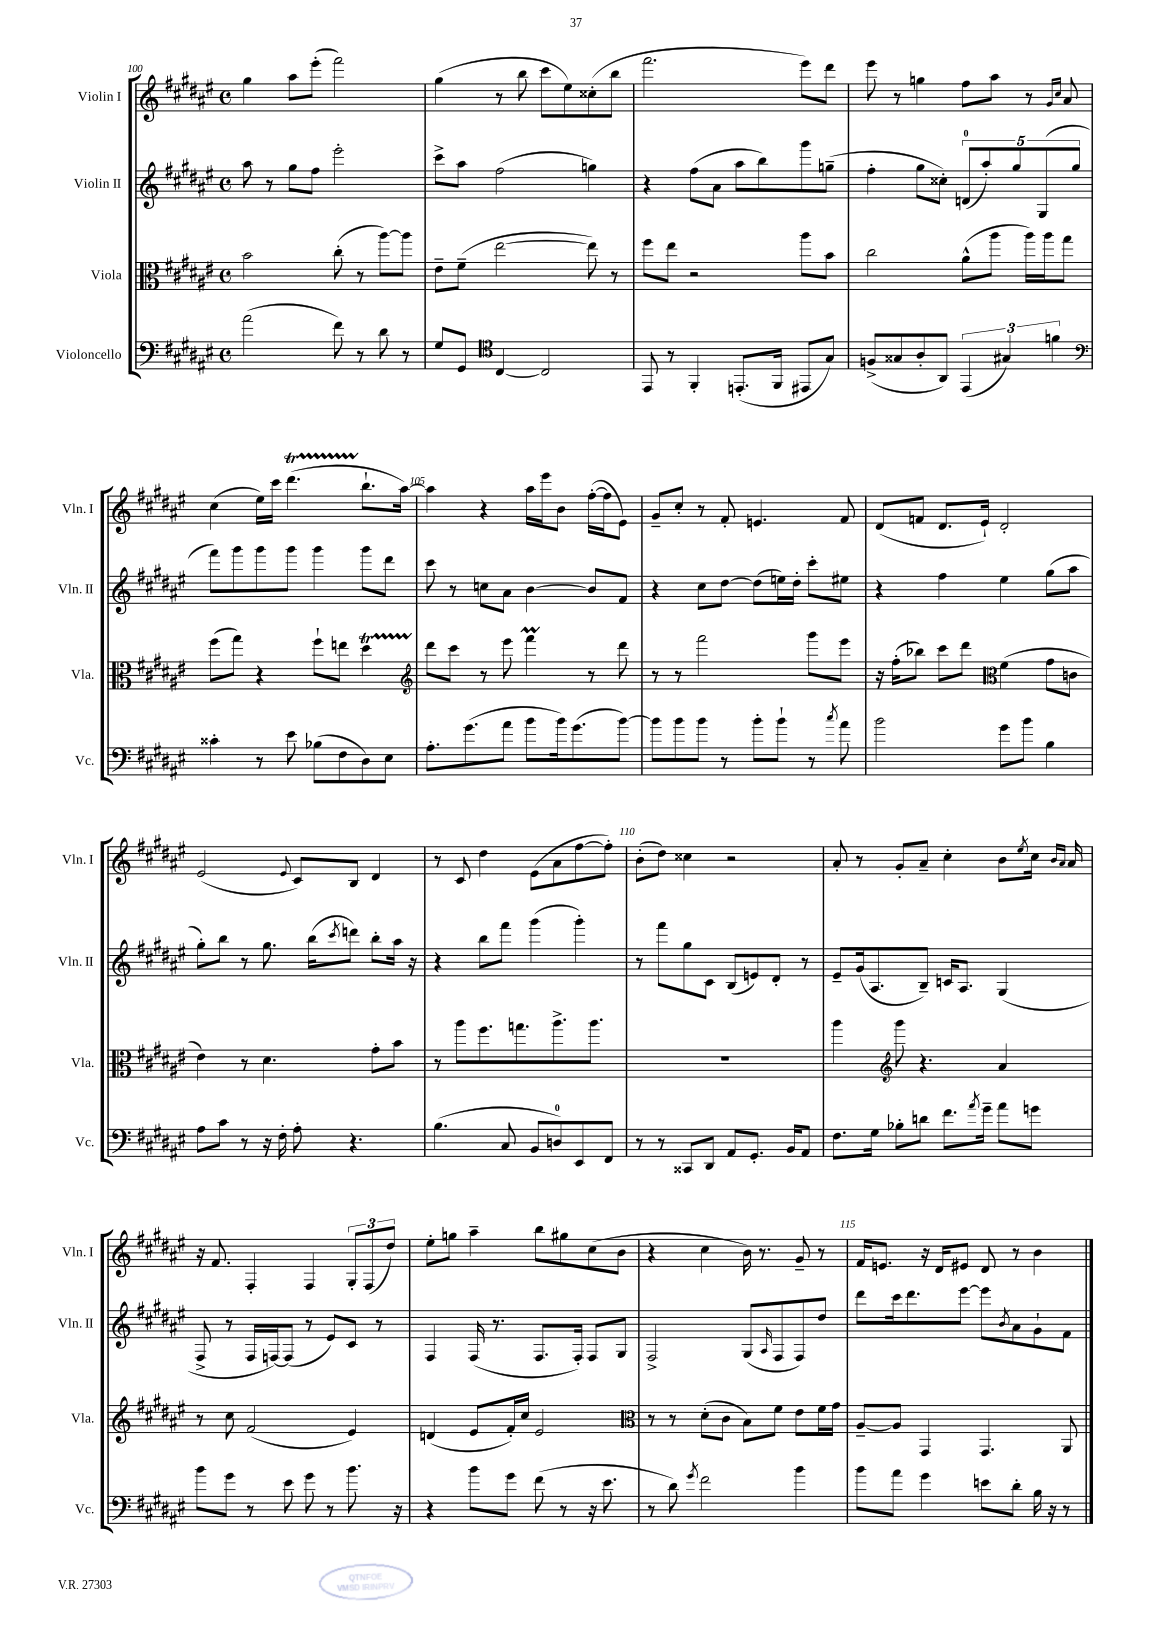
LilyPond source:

<<
\new StaffGroup <<
\new Staff = "s0" \with { instrumentName = "Violin I" shortInstrumentName = "Vln. I" } {
    \clef treble \key fis \major \defaultTimeSignature \time 4/4
    gis''4 ais''8 eis'''8-.( fis'''2) |
    gis''4( r8 b''8 cis'''8 eis''8) cisis''8-.( b''8 |
    fis'''2. eis'''8) dis'''8 |
    eis'''8 r8 g''4 fis''8 ais''8 r8 \grace { gis'16 cis''16 } ais'8 |
    cis''4( eis''16) cis'''16 dis'''4.\startTrillSpan( b''8.-!\stopTrillSpan ais''16~) |
    ais''4 r4 ais''16 eis'''16 b'8 fis''16~-.( fis''16 eis'8) |
    gis'8-- cis''8-. r8 fis'8-. e'4. fis'8 |
    dis'8( f'8 dis'8. eis'16-!) dis'2-. |
    eis'2( \appoggiatura { eis'8 } cis'8) b8 dis'4 |
    r8 cis'8 dis''4 eis'8( ais'8 fis''8~ fis''8-.) |
    b'8-.( dis''8) cisis''4 r2 |
    ais'8-. r8 gis'8-. ais'8-- cis''4-. b'8 \acciaccatura { eis''8 } cis''16 \grace { b'16 ais'16 } ais'16 |
    r16 fis'8. fis4-. fis4 \tuplet 3/2 { gis8-. fis8( dis''8) } |
    eis''8-. g''8 ais''4-- b''8 gis''8 cis''8( b'8 |
    r4 cis''4 b'16) r8. gis'8-- r8 |
    fis'16 e'8. r16 dis'16 eis'8 dis'8 r8 b'4 \bar "|." |
}
\new Staff = "s1" \with { instrumentName = "Violin II" shortInstrumentName = "Vln. II" } {
    \clef treble \key fis \major \defaultTimeSignature \time 4/4
    ais''8 r8 gis''8 fis''8 eis'''2-. |
    cis'''8-> ais''8 fis''2( g''4) |
    r4 fis''8( ais'8 ais''8 b''8) gis'''8 g''8--( |
    fis''4-. gis''8 cisis''8-.) \tuplet 5/4 { d'8-0( ais''8-.) gis''8 gis8( gis''8 } |
    fis'''8) gis'''8 gis'''8 gis'''8 gis'''4 gis'''8 dis'''8 |
    cis'''8 r8 c''8 ais'8 b'4~ b'8 fis'8 |
    r4 cis''8 dis''8~ dis''8( e''16) dis''16-. cis'''8-. eis''8 |
    r4 fis''4 eis''4 gis''8( ais''8 |
    gis''8-.) b''8 r8 gis''8. b''16( \acciaccatura { cis'''8 } d'''8) b''8-. ais''16 r16 |
    r4 b''8 fis'''8 gis'''4( gis'''4-.) |
    r8 fis'''8 gis''8 cis'8 b8( e'8) dis'8-. r8 |
    eis'8-- gis'16( ais8. b8--) c'16 ais8. gis4( |
    fis8-> r8 fis16 f16~) f8( r8 eis'8) cis'8 r8 |
    fis4 fis16( r8. fis8. fis16-.) fis8 gis8 |
    fis2-> gis8( \grace { ais16 } fis8 fis8) dis''8 |
    dis'''8 cis'''16 dis'''8. eis'''8~ eis'''8 \acciaccatura { b'8 } ais'8 gis'8-! fis'8 \bar "|." |
}
\new Staff = "s2" \with { instrumentName = "Viola" shortInstrumentName = "Vla." } {
    \clef alto \key fis \major \defaultTimeSignature \time 4/4
    b'2 cis''8-.( r8 ais''8~) ais''8 |
    eis'8-- fis'8--( eis''2~ eis''8) r8 |
    fis''8 eis''8 r2 ais''8 b'8 |
    cis''2 ais'8-^( ais''8 ais''16) ais''16 gis''8 |
    fis''8( gis''8) r4 fis''8-! e''8 dis''4\startTrillSpan |
    \clef treble dis'''8\stopTrillSpan cis'''8 r8 eis'''8 fis'''4\prall r8 dis'''8 |
    r8 r8 fis'''2 gis'''8 eis'''8 |
    r16 fis''16-.( bes''8) cis'''8 dis'''8 \clef alto fis'4( gis'8 c'8 |
    eis'4) r8 dis'4. gis'8-. b'8 |
    r8 ais''8 fis''8. g''8. ais''8.-> ais''8. |
    R1 |
    ais''4 \clef treble gis'''8 r4. ais'4 |
    r8 cis''8 fis'2( eis'4) |
    d'4( eis'8 fis'16-.) cis''16 eis'2 |
    \clef alto r8 r8 dis'8-.( cis'8 b8) fis'8 eis'8 fis'16 gis'16 |
    ais8~-- ais8 gis,4 gis,4. ais,8 \bar "|." |
}
\new Staff = "s3" \with { instrumentName = "Violoncello" shortInstrumentName = "Vc." } {
    \clef bass \key fis \major \defaultTimeSignature \time 4/4
    ais'2( fis'8) r8 dis'8 r8 |
    gis8 gis,8 \clef tenor cis4~ cis2 |
    eis,8 r8 fis,4-. e,8.-.( fis,16 eis,8 gis8) |
    f8->( gisis8 ais8-. ais,8) \tuplet 3/2 { eis,4( gis4) f'4 } |
    \clef bass cisis'4-. r8 eis'8 bes8( fis8 dis8) eis8 |
    ais8.-. gis'8.( ais'8 b'8 b'16) gis'8.( b'8~) |
    b'8 b'8 b'8 r8 b'8-. b'8-! r8 \acciaccatura { cis''8 } ais'8 |
    b'2 gis'8 b'8 b4 |
    ais8 cis'8 r8 r16 fis16-. ais8-. r4. |
    b4.( cis8 b,8 d8-0) eis,8 fis,8 |
    r8 r8 cisis,8 dis,8 ais,8 gis,8.-. b,16 ais,8 |
    fis8. gis16 bes8-. d'8 fis'8. \acciaccatura { ais'8 } gis'16-- ais'8 g'8 |
    b'8 gis'8 r8 eis'8 gis'8 r8 b'8. r16 |
    r4 b'8 gis'8 fis'8( r8 r16 eis'8. |
    r8 dis'8) \acciaccatura { gis'8 } fis'2 b'4 |
    b'8 ais'8 gis'4 e'8 dis'8-. b16 r16 r8 \bar "|." |
}
>>
>>
\layout { \context { \Score currentBarNumber = #100 \override BarNumber.break-visibility = ##(#f #t #t) barNumberVisibility = #(every-nth-bar-number-visible 5) } }
